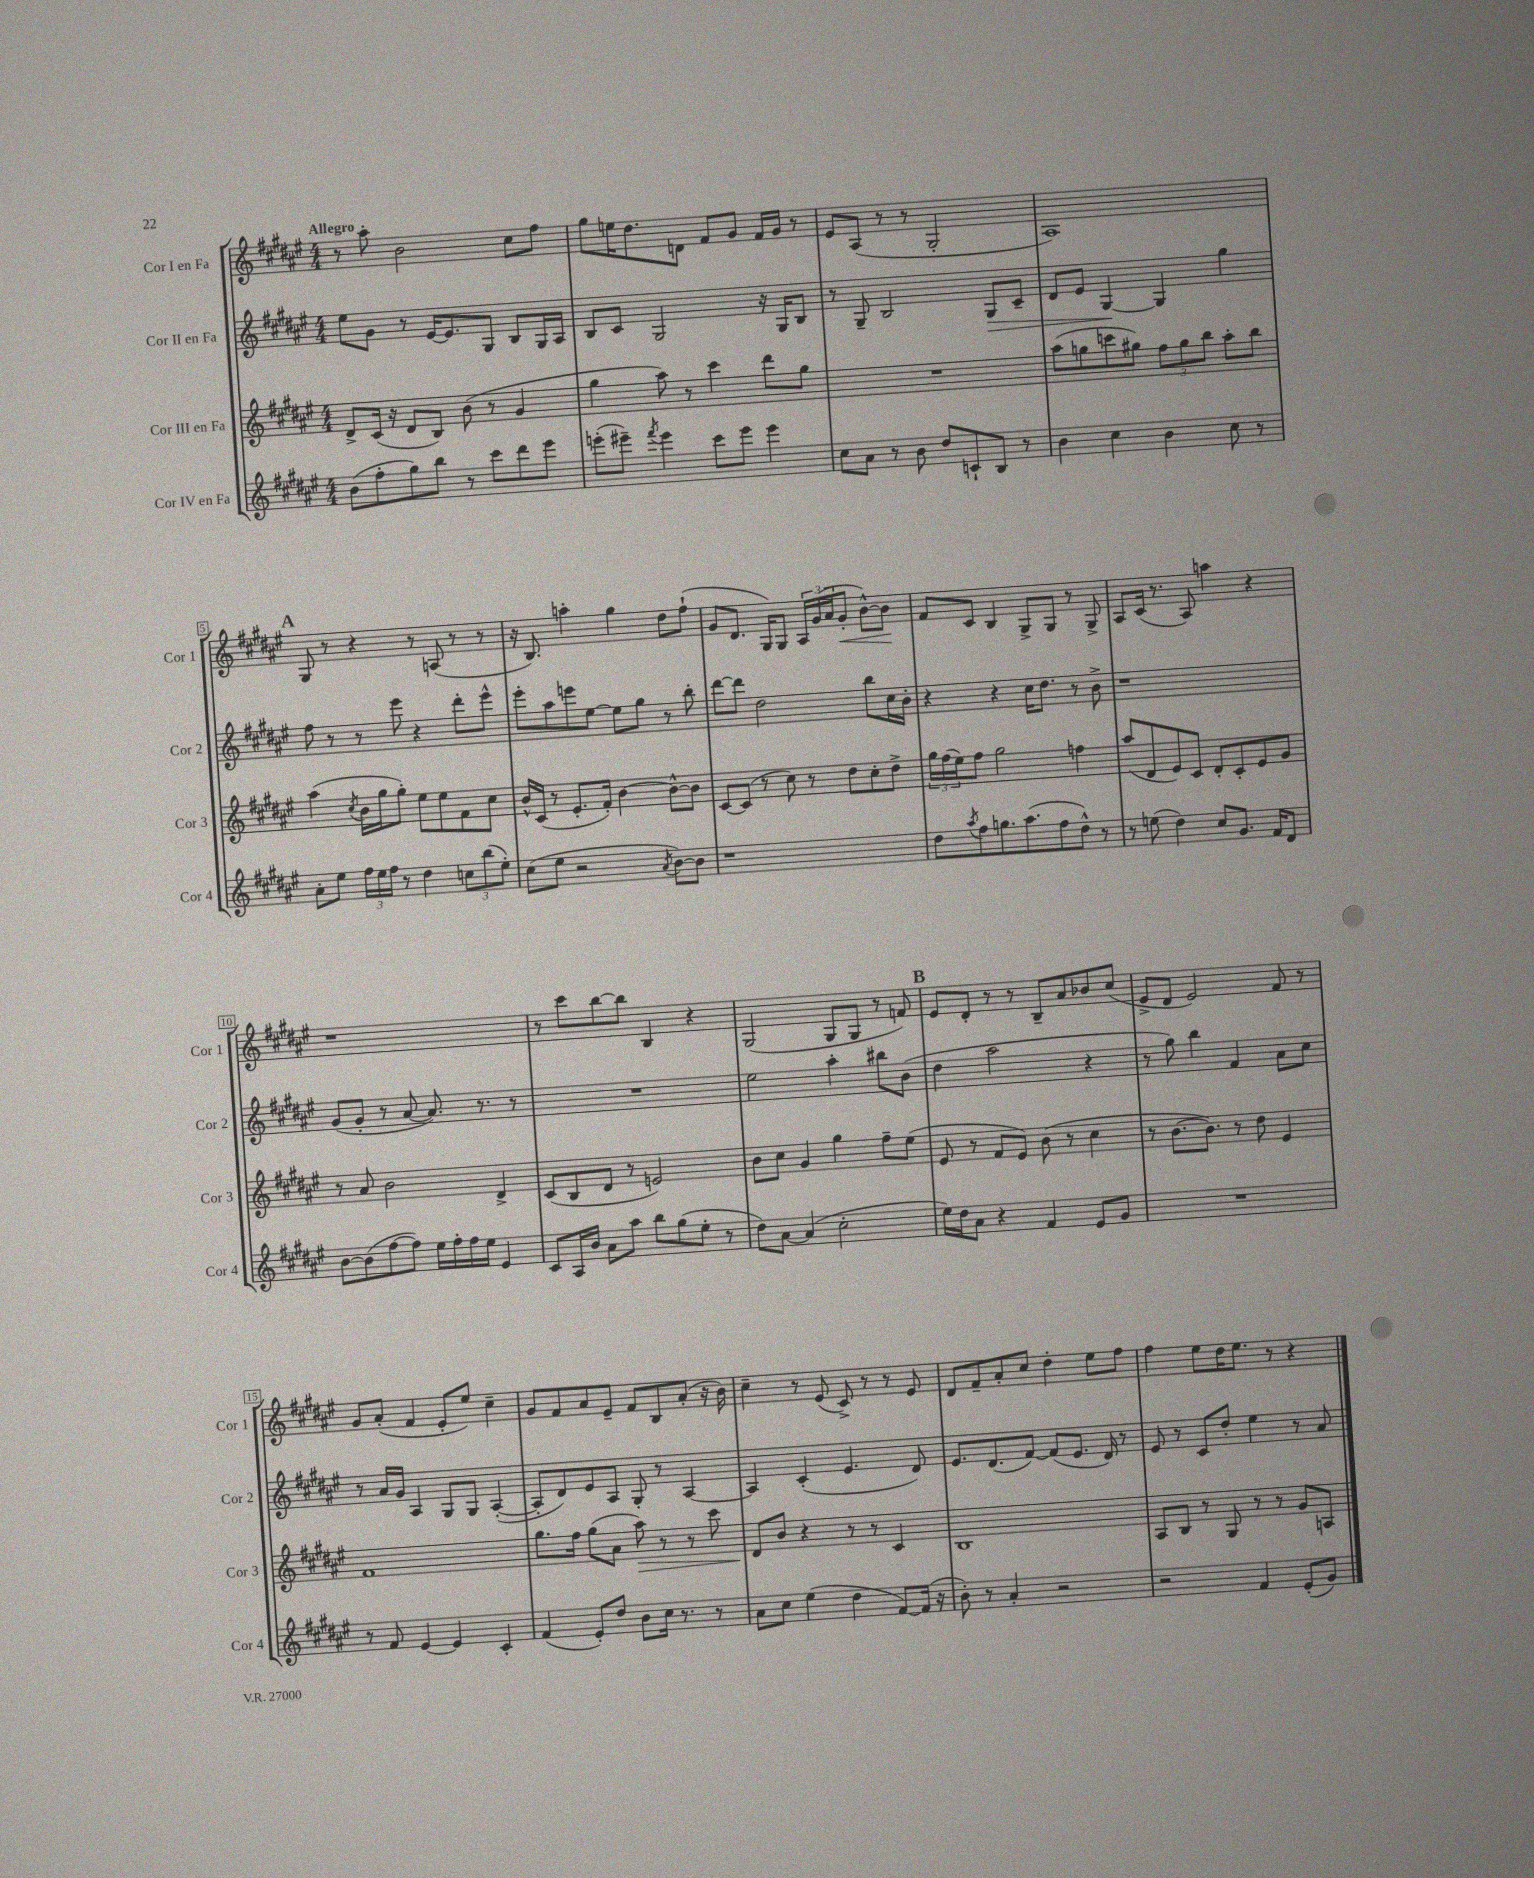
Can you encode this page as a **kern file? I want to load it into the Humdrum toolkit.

**kern	**kern	**kern	**kern
*staff4	*staff3	*staff2	*staff1
*clefG2	*clefG2	*clefG2	*clefG2
*k[f#c#g#d#a#e#]	*k[f#c#g#d#a#e#]	*k[f#c#g#d#a#e#]	*k[f#c#g#d#a#e#]
*M4/4	*M4/4	*M4/4	*M4/4
(8b	8d#^	8ee#	8r
8ff#'	(16c#	8g#	8aa#'
.	16r	.	.
8gg#)	8d#	8r	2b
8bb	8B)	[16e#	.
.	.	8.e#]	.
8r	(8b	.	.
8ccc#	8r	8G#	.
8ddd#	4g#	8B	8cc#
8eee#	.	16G#	8ff#
.	.	16A#	.
=	=	=	=
(8eee'	4gg#	8B	8gg#
8eee#~)	.	8c#	16ee
.	.	.	8.dd#
8qfff#	.	.	.
4eee#	8aa#)	2G#	.
.	8r	.	8d
8ccc#	4ccc#	.	8f#
8eee#	.	.	8g#
4eee#	8ddd#	16r	16f#
.	.	16G#	16g#
.	8gg#	8B	8r
=	=	=	=
8cc#	1r	8r	8e#
8a#	.	8G#~	(8A#
8r	.	2B	8r
8b	.	.	8r
8dd#	.	.	2G#'
8c`	.	.	.
8B	.	8G#	.
8r	.	8c#~	.
=	=	=	=
4b	(8aa#	8d#	1A#)
.	8gg	8e#	.
4cc#	8ccc	[4G#	.
.	8gg#)	.	.
4b	12ff#	4G#]	.
.	12gg#	.	.
.	12bb	.	.
8cc#	8aa#'	4gg#	.
8r	8bb	.	.
=	=	=	=
8a#'	(4aa#	8ff#	8G#
8ee#	.	8r	8r
.	8qcc#	.	.
24ff#	16b	8r	4r
24ee#	.	.	.
.	16gg#	.	.
24ff#	.	.	.
8r	8gg#')	8eee#	.
4dd#	8ee#	4r	8r
.	8ee#	.	(8A
12cc	8f#	8ddd#'	8r
(12bb	.	.	.
.	8cc#	8eee#^^	8r
12ee#')	.	.	.
=	=	=	=
(8cc#	16b^^	8eee#'	16r
.	(16c#	.	8.B)
8ee#	8r	8aa#	.
2r	8.e#'	8eee	4aa'
.	.	[8ee#	.
.	16f#')	.	.
.	[4b	8ee#]	4gg#
.	.	8gg#	.
8qa#	.	.	.
[8b)	8b^^_	8r	8dd#
8b]	8b]	8bb'	(8ff#`
=	=	=	=
1r	[8c#	[8ddd#	8g#
.	(8c#]	8ddd#]	8.d#
.	8r	2dd#	.
.	.	.	16G#)
.	8cc#)	.	8G#
.	8r	.	24A#
.	.	.	(24g#
.	.	.	24a#
.	8dd#	.	8g#'
.	8cc#'	8bb	[8b^^)
.	8dd#^	16cc#	8b]
.	.	16b'	.
=	=	=	=
8dd#	24gg#	4r	8f#
.	(24ff#	.	.
.	24ee#)	.	.
8qaa#	.	.	.
8ff#	8ff#	.	8c#
8.gg	2gg#	4r	4B
(8.aa#	.	.	.
.	.	16cc#	8G#^
.	.	8.dd#	.
8ff#	.	.	8G#
8dd#^^)	4ff	8r	8r
8r	.	8b^	8G#^
=	=	=	=
8r	(8aa#	1r	8A#
(8ee	8d#	.	(16c#
.	.	.	8.r
4dd#)	8e#)	.	.
.	8c#	.	8A#)
8cc#	8d#'	.	4aa
8.g#	8c#'	.	.
.	8e#	.	4r
16f#	.	.	.
8d#	8g#	.	.
=	=	=	=
[8b	8r	(8g#	1r
(8b]	8a#	8g#'	.
[8ff#	2b	8r	.
8ff#])	.	[8a#	.
16ee#	.	8.a#])	.
16ff#'	.	.	.
16ff#	.	.	.
16ee#	.	8.r	.
4e#	4d#^	.	.
.	.	8r	.
=	=	=	=
8c#	(8c#	1r	8r
16A#	8B	.	8ccc#
16b	.	.	.
8a#	8d#	.	[8bb
8aa#	8r	.	8bb]
8bb	2e)	.	4B
(8gg#	.	.	.
8ee#'	.	.	4r
8r	.	.	.
=	=	=	=
8dd#)	8b	2ee#	(2G#
[8a#	8cc#	.	.
(4a#]	4g#	.	.
2cc#'	4gg#	4aa#'	8G#
.	.	.	8G#
.	8ff#~	8bb#	8r
.	(8ee#	(8b	8f)
=	=	=	=
16ee#)	8e#	4dd#	8e#
16dd#	.	.	.
8a#	8r	.	8d#'
4r	8f#	2aa#	8r
.	8e#)	.	8r
4f#	(8b	.	8B~
.	8r	.	8a#
8e#	4cc#	4r	8b-
8g#	.	.	(8cc#
=	=	=	=
1r	8r	8r	8e#^
.	[8.b	8gg#)	8d#
.	.	4bb	2e#)
.	8.b])	.	.
.	8r	4f#	.
.	8dd#	.	.
.	4e#	8a#	8f#
.	.	8cc#	8r
=	=	=	=
8r	1f#	8r	8g#
8f#	.	16a#	(8a#'
.	.	16g#	.
[4e#	.	4A#	4f#
4e#]	.	8G#	8e#'
.	.	8G#	8ee#)
4c#'	.	([4A#'	4cc#~
=	=	=	=
(4f#	8.gg#	8A#']	8g#
.	.	8d#)	8f#
.	16ff#	.	.
8e#')	(8gg#	8e#	8a#
8dd#	8a#	8A#	8e#~
8b	8aa#)	8G#'	8f#
16cc#	8r	8r	8B
8.r	.	.	.
.	8r	[4A#	(8a#'
8r	8ccc#	.	16r
.	.	.	16b)
=	=	=	=
8a#	8d#	4A#]	4cc#~
8cc#	8b	.	.
(4ee#	4r	(4c#'	8r
.	.	.	(8e#
4dd#	8r	4.e#	8c#^)
.	8r	.	8r
[8f#)	4c#	.	8r
(16f#]	.	8d#)	8e#
16r	.	.	.
=	=	=	=
8b')	1B	8.e#	8d#
8r	.	.	8f#~
.	.	(8.d#	.
4a#'	.	.	8a#'
.	.	[8f#)	8cc#
2r	.	(8f#]	4dd#'
.	.	8.e#	.
.	.	.	8ee#
.	.	16d#)	.
.	.	8r	8ff#
=	=	=	=
2r	8A#	8e#	4ff#
.	8B	8r	.
.	8r	8c#	8ee#
.	8G#	8dd#'	16dd#
.	.	.	8.ee#
4f#	8r	4ee#	.
.	8r	.	8r
(8e#'	8g#	8r	4r
8g#)	8A	8a#	.
==	==	==	==
*-	*-	*-	*-
